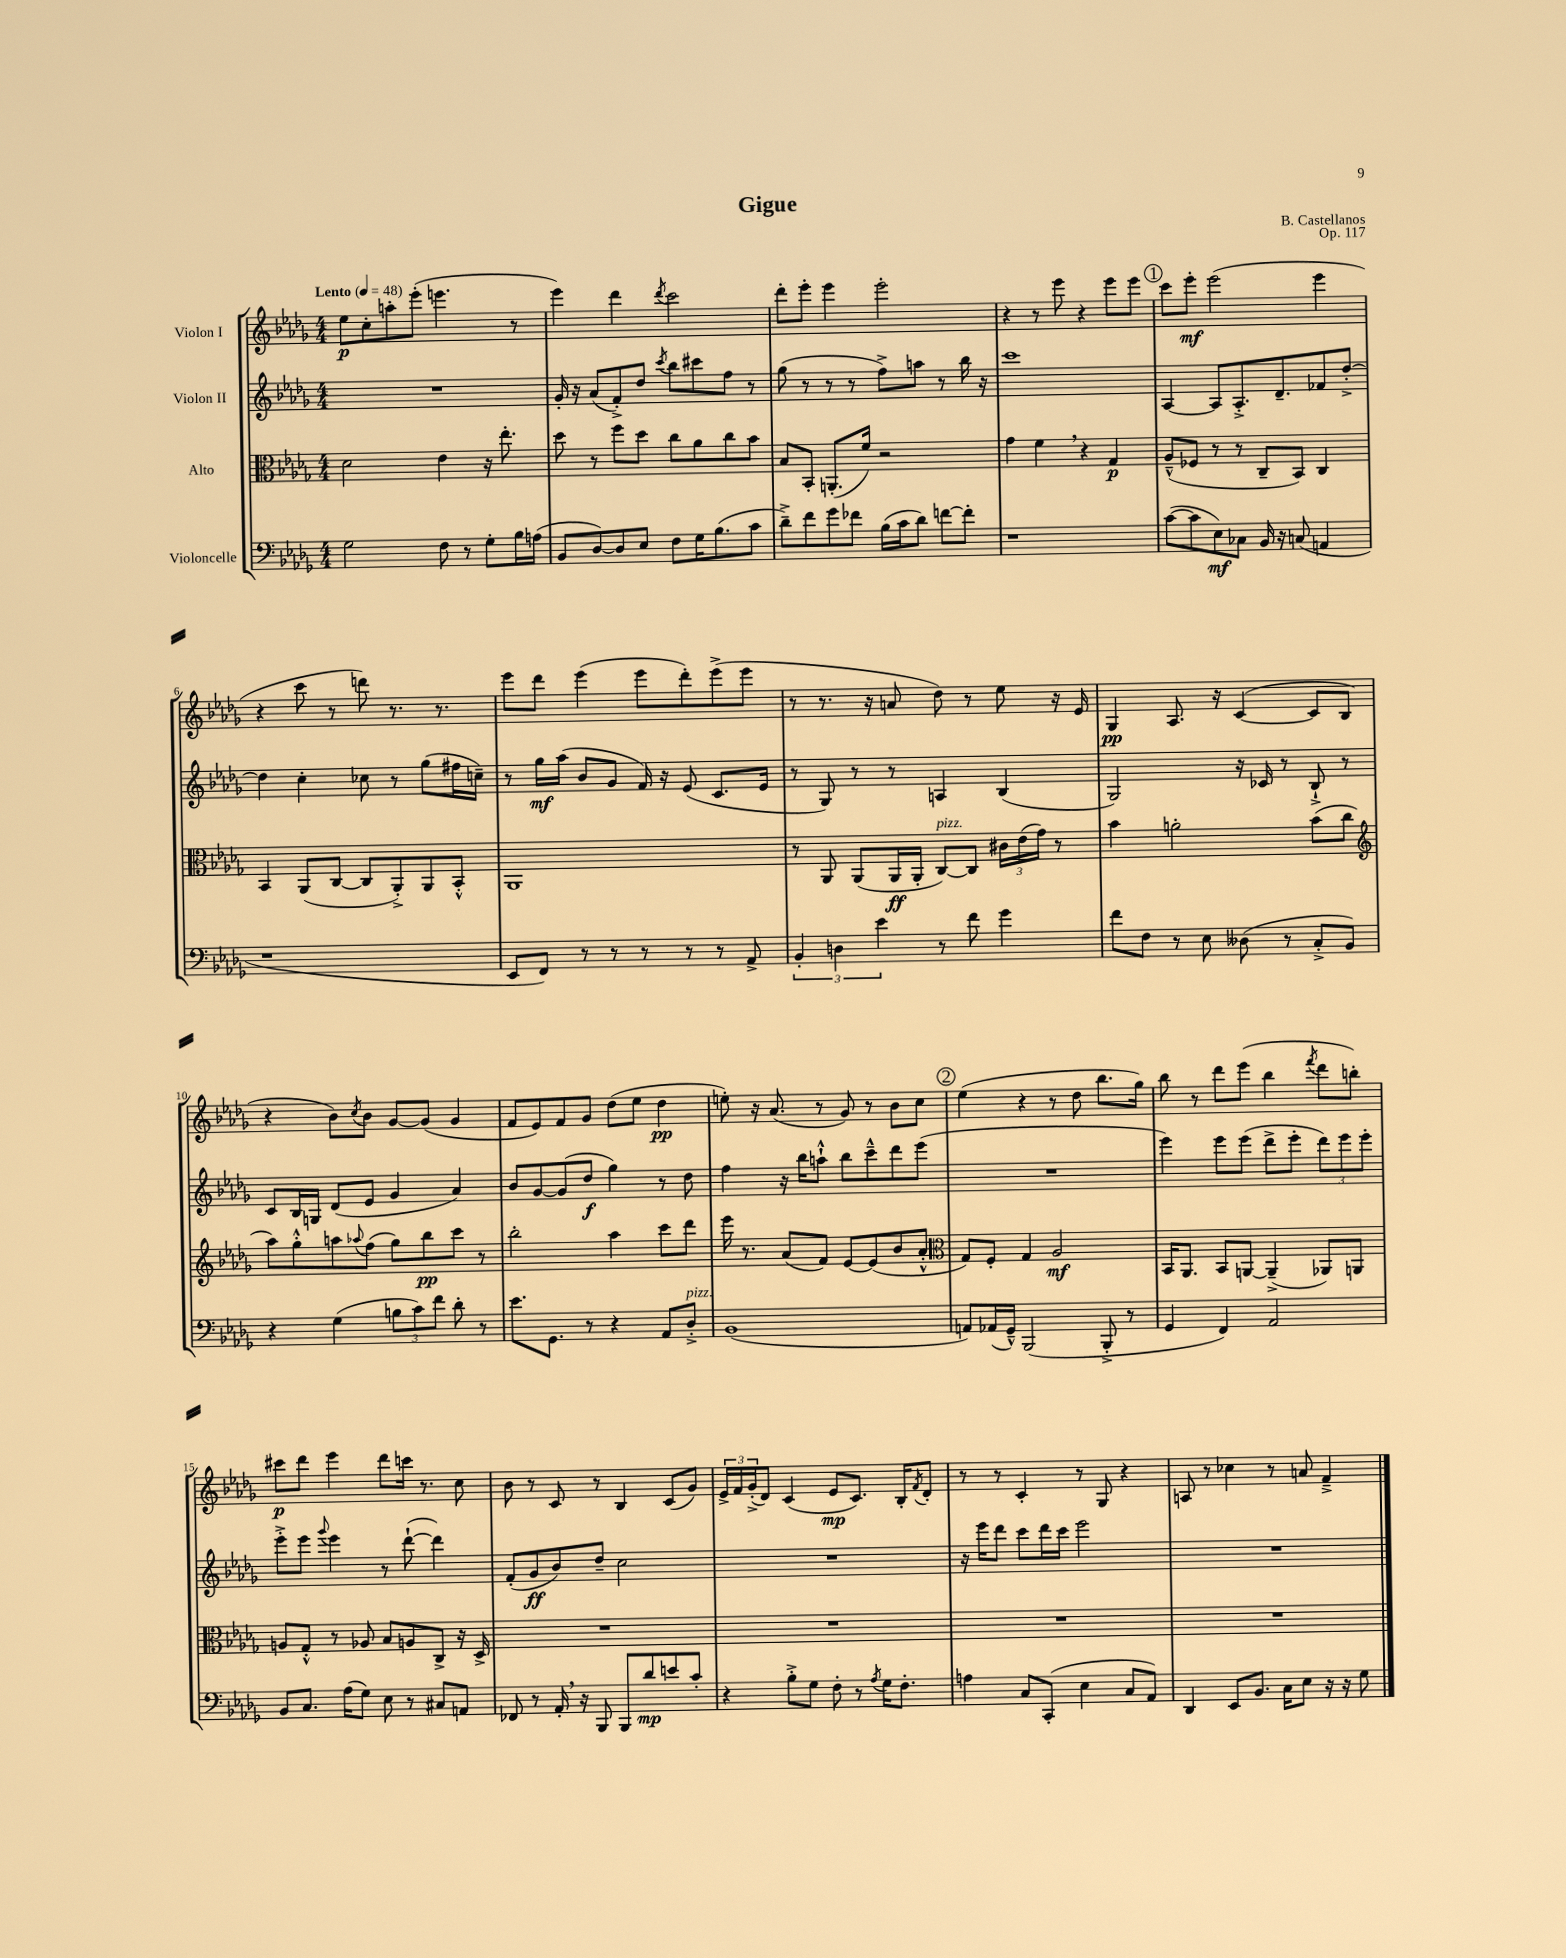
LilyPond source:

\header { title = "Gigue" composer = "B. Castellanos" opus = "Op. 117" }
<<
\new StaffGroup <<
\new Staff = "s0" \with { instrumentName = "Violon I" } {
    \clef treble \key des \major \numericTimeSignature \time 4/4 \tempo "Lento" 4 = 48
    ees''8\p c''8-. a''8-. ees'''8-.( e'''4. r8 |
    ees'''4) des'''4 \acciaccatura { des'''8 } c'''2 |
    des'''8-. ees'''8-. ees'''4 ees'''2-. |
    r4 r8 ees'''8 r4 ees'''8 ees'''8 |
    \mark \markup { \circle "1" } c'''8 ees'''8-.\mf ees'''2( ees'''4 |
    r4 c'''8 r8 d'''8) r8. r8. |
    ees'''8 des'''8 ees'''4( ees'''8 des'''8-.) ees'''8->( ees'''8 |
    r8 r8. r16 a'8 des''8) r8 ees''8 r16 ees'16 |
    ges4\pp aes8. r16 c'4~( c'8 bes8 |
    r4 bes'8) \acciaccatura { c''8 } bes'8 ges'8~ ges'8( ges'4 |
    f'8 ees'8) f'8 ges'8 des''8( ees''8 des''4\pp |
    e''8-.) r16 aes'8.( r8 ges'8) r8 bes'8 c''8 |
    \mark \markup { \circle "2" } ees''4( r4 r8 des''8 bes''8. ges''16) |
    bes''8 r8 des'''8 ees'''8( bes''4 \acciaccatura { f'''8 } des'''8 b''8-.) |
    cis'''8\p des'''8 ees'''4 des'''8 c'''16 r8. c''8 |
    bes'8 r8 c'8 r8 bes4 c'8( ges'8) |
    \tuplet 3/2 { ees'16-> f'16 ges'16-.->( } des'8) c'4( ees'8\mp c'8.) bes16-. \acciaccatura { f'8 } des'8-. |
    r8 r8 c'4-. r8 ges8 r4 |
    a8 r8 ces''4 r8 a'8 f'4---> \bar "|." |
}
\new Staff = "s1" \with { instrumentName = "Violon II" } {
    \clef treble \key des \major \numericTimeSignature \time 4/4
    R1 |
    ges'16-. r16 aes'8( f'8-.->) des''8 \acciaccatura { c'''8 } bes''8 cis'''8 f''8 r8 |
    ges''8( r8 r8 r8 f''8->) a''8 r8 bes''16 r16 |
    c'''1 |
    \mark \markup { \circle "1" } aes4~ aes8 aes8.-.-> des'8.-- fes'8 des''8~-.-> |
    des''4 c''4-. ces''8 r8 ges''8( fis''16 c''16--) |
    r8 ges''16\mf aes''16( bes'8 ges'8 f'16) r16 ees'8( c'8. ees'16 |
    r8 ges8) r8 r8 a4 bes4( |
    ges2) r16 ces'16 r8 bes8-!-> r8 |
    c'8 bes16 g16 des'8( ees'8 ges'4 aes'4) |
    bes'8 ges'8~ ges'8( des''8\f ges''4) r8 des''8 |
    f''4 r16 bes''16 a''8-!-^ bes''8 c'''8---^ des'''8 ees'''8( |
    \mark \markup { \circle "2" } R1 |
    ees'''4) ees'''8 ees'''8( des'''8-> ees'''8-. \tuplet 3/2 { des'''8) ees'''8 ees'''8-. } |
    ees'''8-.-> ees'''8 \appoggiatura { ges'''8 } ees'''4 r8 des'''8~-!( des'''4) |
    f'8-.( ges'8\ff bes'8) des''8-- c''2 |
    R1 |
    r16 ees'''16 des'''8 c'''8 des'''16 c'''16 ees'''2 |
    R1 \bar "|." |
}
\new Staff = "s2" \with { instrumentName = "Alto" } {
    \clef alto \key des \major \numericTimeSignature \time 4/4
    des'2 ees'4 r16 ees''8.-. |
    des''8 r8 f''8 des''8 c''8 aes'8 c''8 bes'8 |
    bes8 bes,8-. a,8.-.( f'16) r2 |
    ges'4 f'4 \breathe r4 ges4\p |
    \mark \markup { \circle "1" } aes8---^( fes8 r8 r8 c8-- bes,8) c4 |
    bes,4 aes,8( c8~ c8 aes,8-.->) aes,8 bes,8-.-^ |
    aes,1 |
    r8 aes,8 aes,8( aes,16\ff aes,16-. c8~^\markup { \italic "pizz." }) c8 \tuplet 3/2 { cis'16 ees'16( ges'16) } r8 |
    bes'4 a'2-. bes'8( c''8 |
    \clef treble aes''8) ges''8-.-^ a''8 \appoggiatura { aes''8 } f''8( ges''8) bes''8\pp c'''8 r8 |
    bes''2-. aes''4 c'''8 des'''8 |
    ees'''16 r8. aes'8( f'8) ees'8~ ees'8( bes'8 aes'8-.-^ |
    \mark \markup { \circle "2" } \clef alto ges8) f8-. ges4 aes2\mf |
    bes,16 aes,8. bes,8 a,8~ a,4--->( aes,8) a,8 |
    a8 ges8-.-^ r8 aes8 bes8 a8 c8-> r16 des16-> |
    R1 |
    R1 |
    R1 |
    R1 \bar "|." |
}
\new Staff = "s3" \with { instrumentName = "Violoncelle" } {
    \clef bass \key des \major \numericTimeSignature \time 4/4
    ges2 f8 r8 ges8-. bes16 a16( |
    bes,8 des8~) des8 ees8 f8 ges16 bes8.( c'8 |
    des'8--->) f'8 ges'8 fes'8 bes16( c'16 des'8) f'8~ f'8-. |
    r1 |
    \mark \markup { \circle "1" } c'8~( c'8 ees8\mf) ces8 bes,16 r16 c8( a,4 |
    r1 |
    ees,8 f,8) r8 r8 r8 r8 r8 aes,8-> |
    \tuplet 3/2 { bes,4-. d4 ees'4 } r8 f'8 ges'4 |
    f'8 f8 r8 ees8 deses8( r8 c8-.-> bes,8) |
    r4 ges4( \tuplet 3/2 { b8 c'8) f'8 } des'8-. r8 |
    ees'8. ges,8. r8 r4 aes,8 des8-.->^\markup { \italic "pizz." } |
    bes,1( |
    \mark \markup { \circle "2" } a,8) aes,16( ges,16---^) bes,,2( bes,,8-.-> r8 |
    ges,4 f,4) aes,2 |
    bes,8 c8. aes16( ges8) ees8 r8 cis8 a,8 |
    fes,8 r8 aes,16-. \breathe r16 bes,,8 bes,,8 des'8\mp e'8 c'8-. |
    r4 bes8-.-> ges8 f8-. r8 \acciaccatura { aes8 } ges16 f8.-. |
    a4 c8 c,8-.( ees4 c8 aes,8) |
    des,4 ees,8 bes,8. c16 ees8 r16 r16 ges8 \bar "|." |
}
>>
>>
